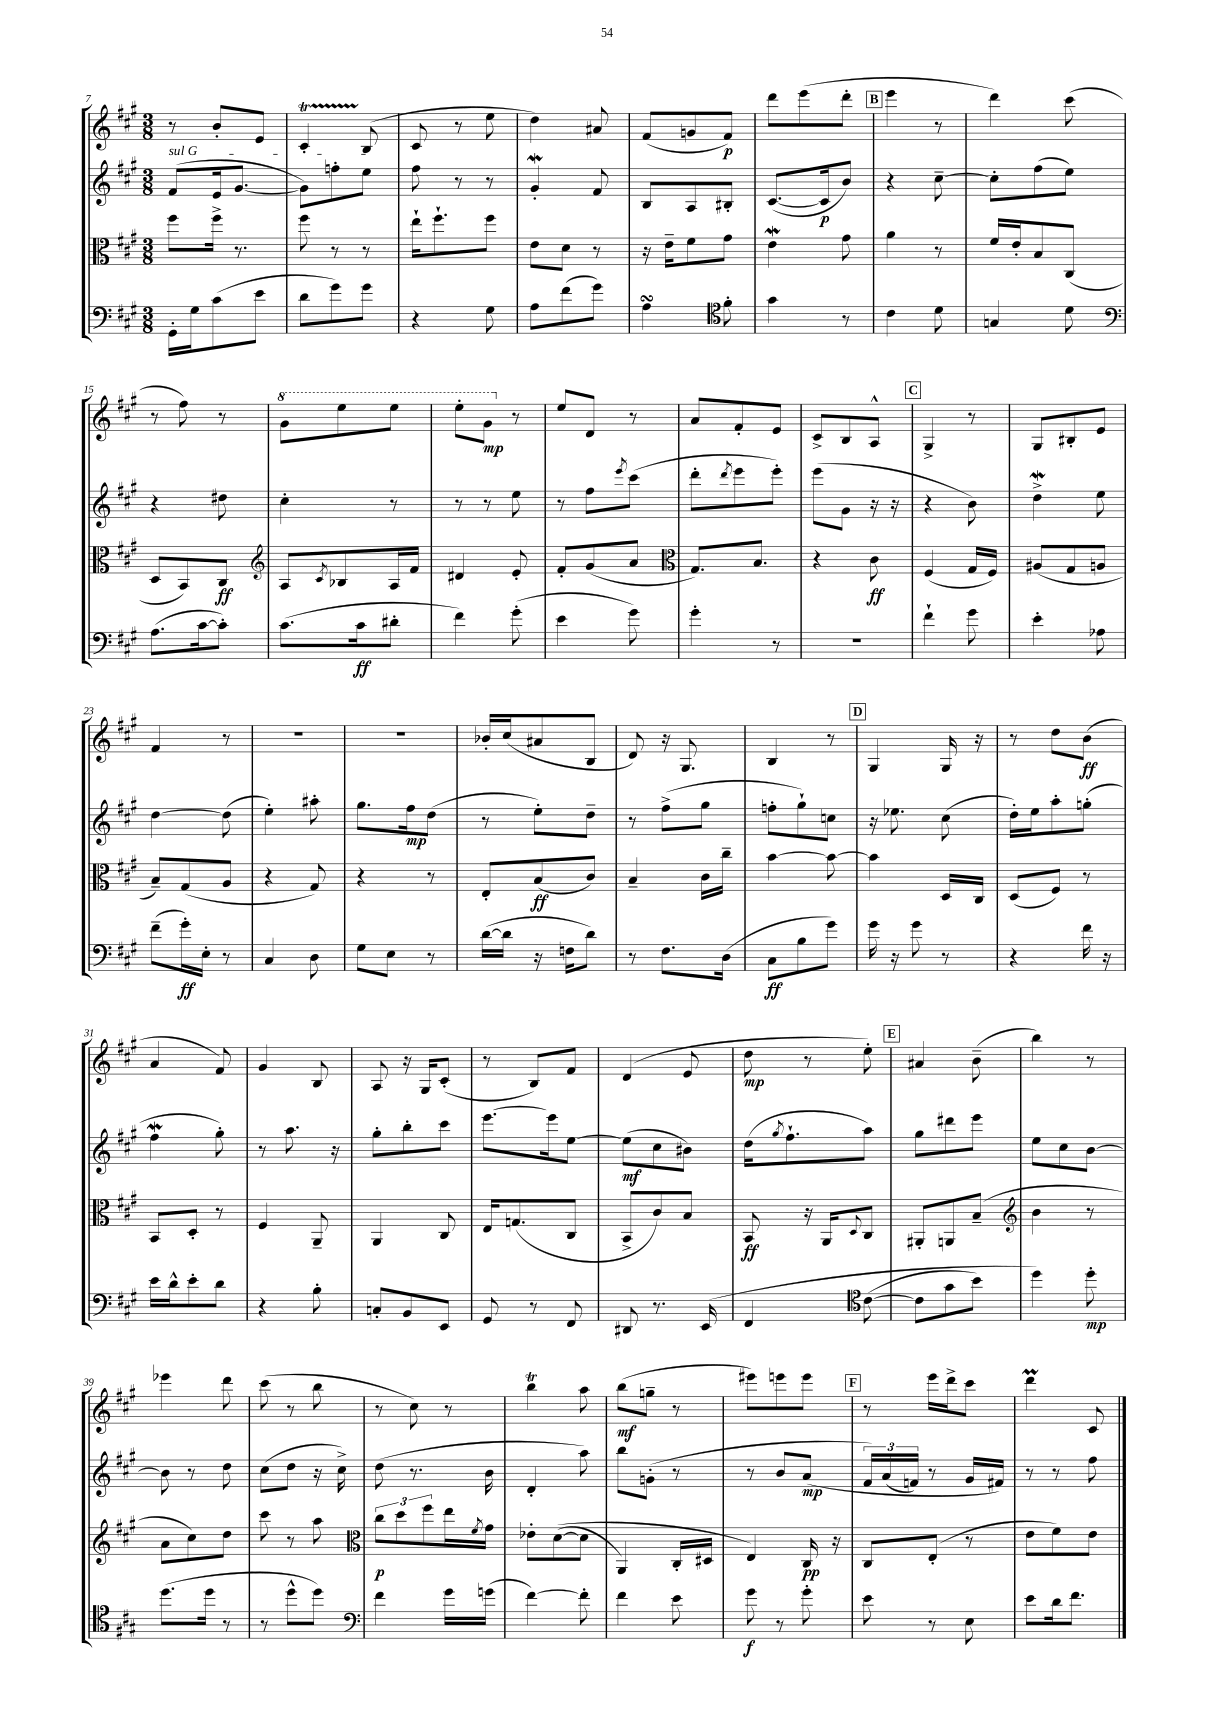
<<
\new StaffGroup <<
\new Staff = "s0" {
    \clef treble \key a \major \numericTimeSignature \time 3/8
    r8 b'8-. e'8 |
    cis'4-.\startTrillSpan b8\stopTrillSpan( |
    cis'8 r8 e''8 |
    d''4) ais'8 |
    fis'8( g'8 fis'8\p) |
    d'''8 e'''8( d'''8-. |
    \mark \markup { \box "B" } e'''4 r8 |
    d'''4) cis'''8( |
    r8 fis''8) r8 |
    \ottava #1 gis''8 e'''8 e'''8 |
    e'''8-. gis''8\mp \ottava #0 r8 |
    e''8 d'8 r8 |
    a'8 fis'8-. e'8 |
    cis'8-> b8 a8-^ |
    \mark \markup { \box "C" } gis4-> r8 |
    gis8 bis8-. e'8 |
    fis'4 r8 |
    R4. |
    r4. |
    bes'16-. cis''16( ais'8 b8 |
    d'8) r16 gis8. |
    b4 r8 |
    \mark \markup { \box "D" } gis4 gis16 r16 |
    r8 d''8 b'8\ff( |
    a'4 fis'8) |
    gis'4 b8 |
    a8 r16 gis16 cis'8-.( |
    r8 b8) fis'8 |
    d'4( e'8 |
    d''8\mp r8 e''8-.) |
    \mark \markup { \box "E" } ais'4 b'8--( |
    b''4) r8 |
    ees'''4 d'''8 |
    cis'''8( r8 b''8 |
    r8 cis''8) r8 |
    b''4\trill a''8 |
    b''8\mf( g''8-- r8 |
    eis'''8) e'''8 e'''8 |
    \mark \markup { \box "F" } r8 e'''16 d'''16-> cis'''8 |
    d'''4\prall cis'8 \bar "|." |
}
\new Staff = "s1" {
    \clef treble \key a \major \numericTimeSignature \time 3/8
    \once \override TextSpanner.bound-details.left.text = \markup { \italic "sul G" } fis'8\startTextSpan( e'16 gis'8.~ |
    gis'8) f''8-. e''8\stopTextSpan |
    fis''8 r8 r8 |
    gis'4-.\mordent fis'8 |
    b8 a8 bis8-. |
    cis'8.~( cis'16\p b'8) |
    \mark \markup { \box "B" } r4 cis''8~-- |
    cis''8-. fis''8( e''8) |
    r4 dis''8 |
    cis''4-. r8 |
    r8 r8 e''8 |
    r8 fis''8 \acciaccatura { e'''8 } cis'''8( |
    d'''8-. \acciaccatura { d'''8 } e'''8 e'''8-.) |
    e'''8( gis'8 r16 r16 |
    \mark \markup { \box "C" } r4 b'8) |
    d''4->\mordent e''8 |
    d''4~ d''8( |
    e''4-.) ais''8-. |
    gis''8. fis''16\mp d''8( |
    r8 e''8-.) d''8-- |
    r8 fis''8->( gis''8 |
    f''8-. gis''8-!) c''8 |
    \mark \markup { \box "D" } r16 ees''8. cis''8( |
    d''16-.) e''16 a''8-. g''8-.( |
    fis''4\mordent gis''8-.) |
    r8 a''8. r16 |
    gis''8-. b''8-. cis'''8 |
    e'''8.~ e'''16 e''8~ |
    e''8\mf( cis''8 bis'8) |
    d''16( \acciaccatura { gis''8 } fis''8.-! a''8) |
    \mark \markup { \box "E" } gis''8 dis'''8 e'''8 |
    e''8 cis''8 b'8~ |
    b'8 r8 d''8 |
    cis''8( d''8 r16 cis''16->) |
    d''8( r8. b'16 |
    d'4-. a''8) |
    b''8 g'8-.( r8 |
    r8 b'8 a'8\mp\( |
    \mark \markup { \box "F" } \tuplet 3/2 { fis'16) a'16( f'16) } r8 gis'16 fis'16\) |
    r8 r8 fis''8 \bar "|." |
}
\new Staff = "s2" {
    \clef alto \key a \major \numericTimeSignature \time 3/8
    fis''8 fis''16-> r8. |
    fis''8 r8 r8 |
    e''16-! fis''8.-! fis''8 |
    e'8 d'8 r8 |
    r16 e'16-- fis'8 gis'8 |
    e'4\mordent gis'8 |
    \mark \markup { \box "B" } a'4 r8 |
    fis'16 e'16-. b8 cis8( |
    d8 b,8) cis8\ff |
    \clef treble a8 \acciaccatura { cis'8 } bes8 a16 fis'16 |
    dis'4 e'8-. |
    fis'8-. gis'8( a'8 |
    \clef alto gis8.) b8. |
    r4 cis'8\ff |
    \mark \markup { \box "C" } fis4( gis16 fis16) |
    ais8( gis8 a8 |
    b8--) gis8( a8 |
    r4 gis8) |
    r4 r8 |
    e8-. b8\ff( cis'8) |
    b4-- cis'16 cis''16-- |
    b'4~ b'8~ |
    \mark \markup { \box "D" } b'4 d16 cis16 |
    d8( fis8) r8 |
    b,8 d8-. r8 |
    fis4 a,8-- |
    a,4 cis8 |
    e16 g8.( cis8 |
    b,8-> cis'8) b8 |
    b,8\ff r16 a,16 \appoggiatura { d8 } cis8 |
    \mark \markup { \box "E" } ais,8-. a,8 b8--( |
    \clef treble b'4 r8 |
    a'8 cis''8) d''8 |
    cis'''8 r8 a''8 |
    \clef alto \tuplet 3/2 { cis''8\p d''8 fis''8 } e''16 \acciaccatura { fis'8 } gis'16 |
    ees'8-. d'8~(\( d'8 |
    a,4) cis16-. dis16 |
    e4\) cis16\pp r16 |
    \mark \markup { \box "F" } cis8 e8-.( r8 |
    e'8 fis'8) e'8 \bar "|." |
}
\new Staff = "s3" {
    \clef bass \key a \major \numericTimeSignature \time 3/8
    gis,16-. gis16 cis'8( e'8 |
    d'8 gis'8) gis'8 |
    r4 gis8 |
    a8 fis'8( gis'8) |
    a4\turn \clef tenor fis'8-. |
    gis'4 r8 |
    \mark \markup { \box "B" } cis'4 d'8 |
    g4 d'8 |
    \clef bass a8.( cis'16~ cis'8-.) |
    cis'8.( cis'16\ff dis'8-. |
    fis'4) gis'8-.( |
    e'4 gis'8) |
    gis'4-. r8 |
    R4. |
    \mark \markup { \box "C" } fis'4-! gis'8 |
    e'4-. aes8 |
    fis'8--( gis'16-.\ff) e16-. r8 |
    cis4 d8 |
    gis8 e8 r8 |
    d'16~( d'16 r16 f16 d'8) |
    r8 fis8. d16( |
    cis8\ff b8 gis'8) |
    \mark \markup { \box "D" } gis'16 r16 gis'8 r8 |
    r4 fis'16 r16 |
    e'16 d'16-^ e'8-. d'8 |
    r4 b8-. |
    c8-. b,8 e,8 |
    gis,8 r8 fis,8 |
    dis,8 r8. e,16\( |
    fis,4 \clef tenor cis'8~( |
    \mark \markup { \box "E" } cis'8 gis'8 b'8) |
    d''4\) d''8-.\mp |
    d''8.( d''16 r8 |
    r8 d''8-^ d''8) |
    \clef bass fis'4 gis'16 g'16( |
    fis'4~) fis'8-. |
    fis'4 e'8 |
    gis'8\f r8 gis'8-. |
    \mark \markup { \box "F" } e'8 r8 e8 |
    e'8 d'16 fis'8. \bar "|." |
}
>>
>>
\layout { \context { \Score currentBarNumber = #7 } }
